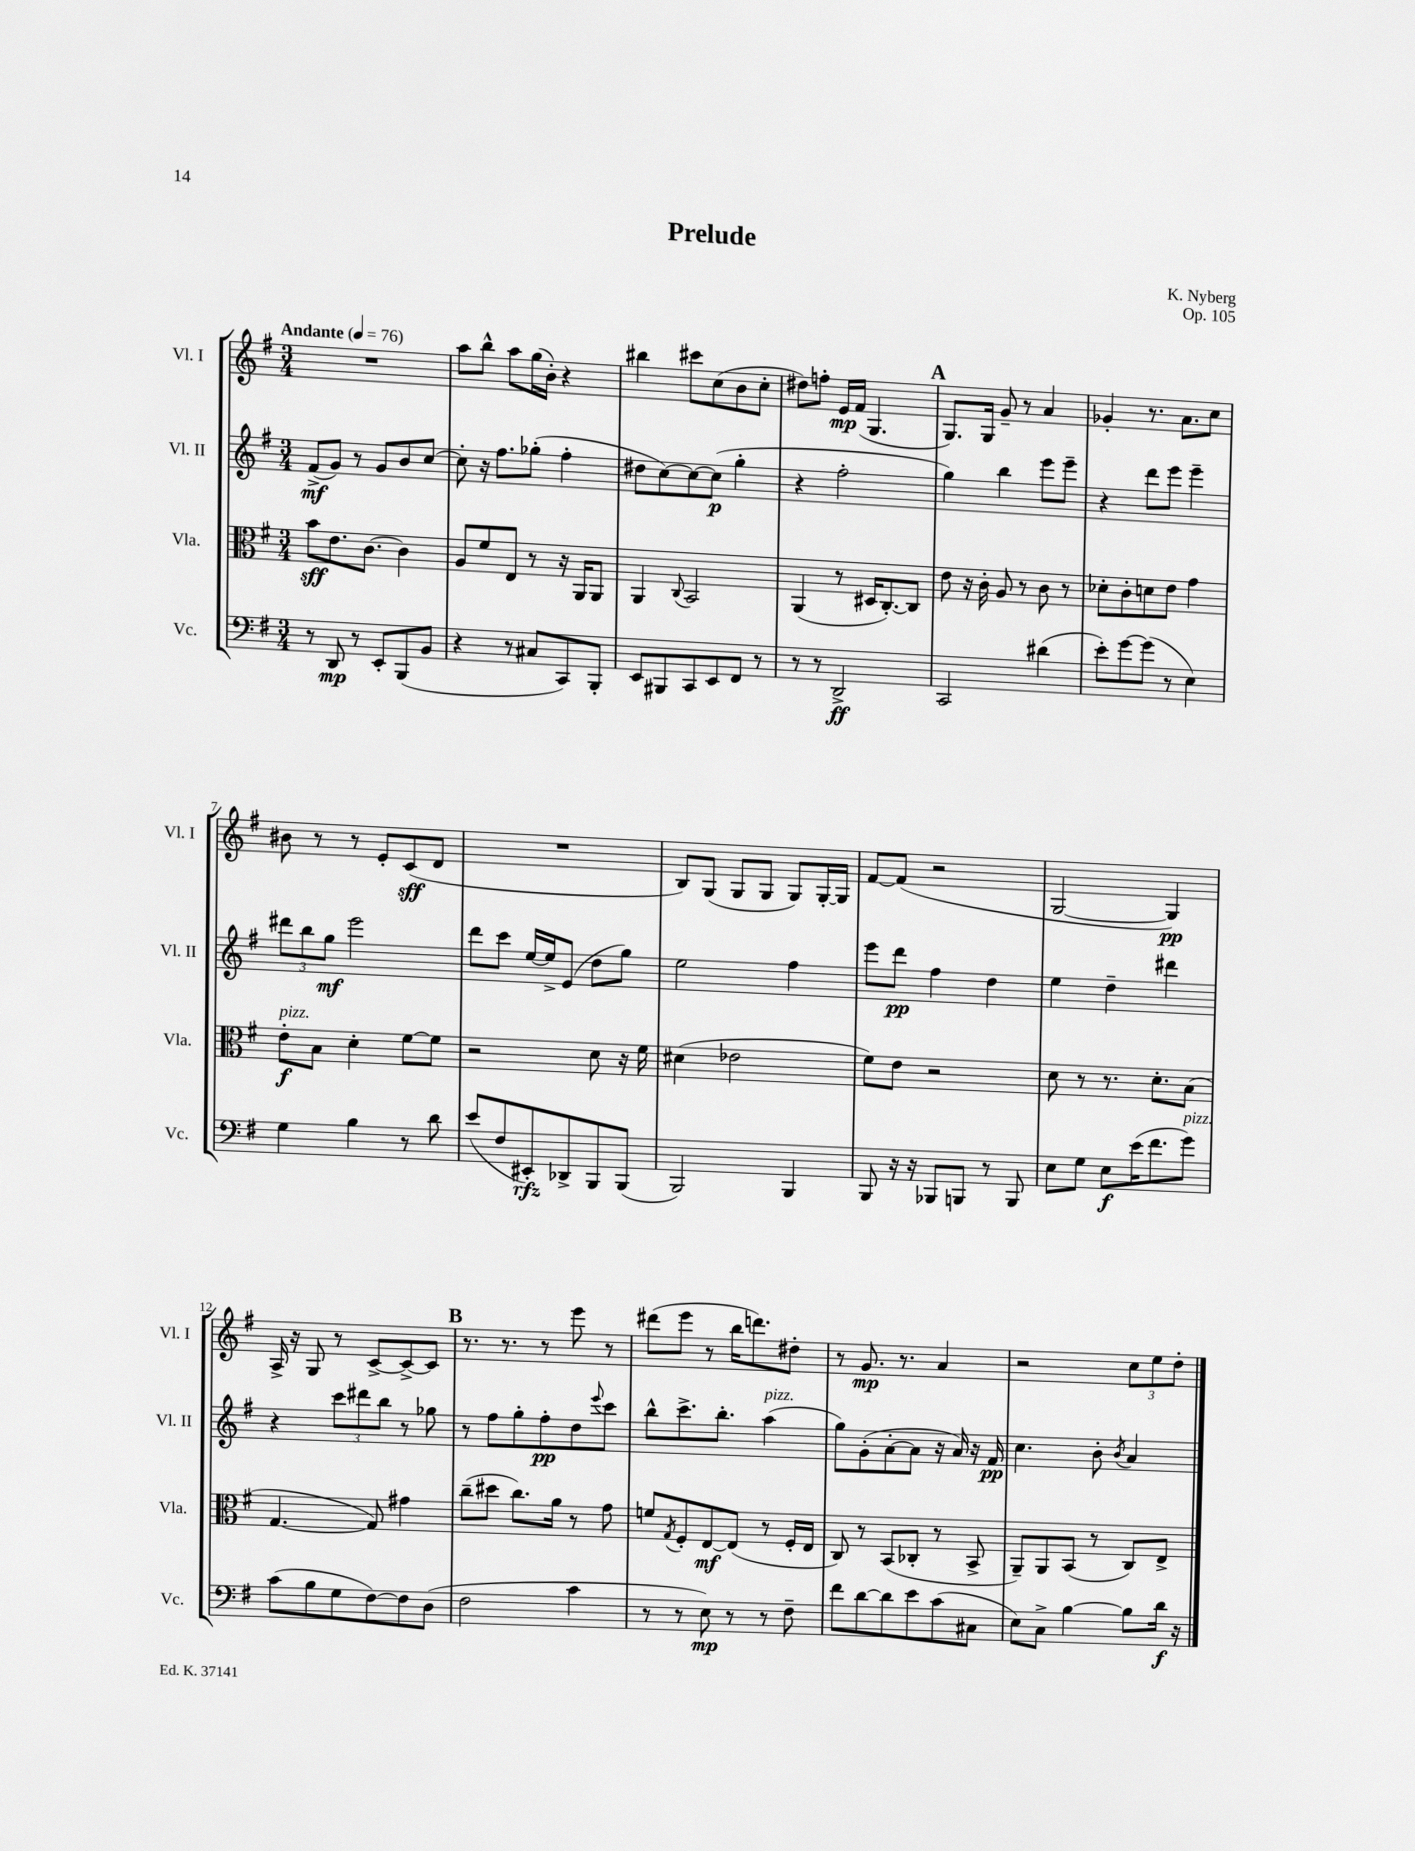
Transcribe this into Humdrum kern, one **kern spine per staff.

**kern	**dynam	**kern	**dynam	**kern	**dynam	**kern	**dynam
*part4	*part4	*part3	*part3	*part2	*part2	*part1	*part1
*staff4	*staff4	*staff3	*staff3	*staff2	*staff2	*staff1	*staff1
*I"Vc.	*	*I"Vla.	*	*I"Vl. II	*	*I"Vl. I	*
*I'Vc.	*	*I'Vla.	*	*I'Vl. II	*	*I'Vl. I	*
*clefF4	*	*clefC3	*	*clefG2	*	*clefG2	*
*k[f#]	*	*k[f#]	*	*k[f#]	*	*k[f#]	*
*M3/4	*	*M3/4	*	*M3/4	*	*M3/4	*
*MM76	*	*MM76	*	*MM76	*	*MM76	*
=1	=1	=1	=1	=1	=1	=1	=1
!	!	!	!	!	!	!LO:TX:a:B:t=Andante	!
8r	.	8b\L	sff	(8f#^/L	mf	2.r	.
8DD/	mp	8.e\	.	8g/J)	.	.	.
8r	.	.	.	8r	.	.	.
.	.	[8.c\J	.	.	.	.	.
8EE'/L	.	.	.	8g/L	.	.	.
(8BBB/	.	4c\]	.	8b/	.	.	.
8BB/J	.	.	.	[8cc/J	.	.	.
=2	=2	=2	=2	=2	=2	=2	=2
4r	.	8A/L	.	8cc'\]	.	8aa\L	.
.	.	8f#/	.	16r	.	8bb^^\J	.
.	.	.	.	8.ff#\L	.	.	.
8r	.	8E/J	.	.	.	8aa\L	.
8C#X/L	.	8r	.	(8gg-X'\J	.	(16gg\L	.
.	.	.	.	.	.	16b'\JJ)	.
8CC/)	.	16r	.	4ff#'\	.	4r	.
.	.	16AA/KL	.	.	.	.	.
8BBB'/J	.	8AA/J	.	.	.	.	.
=3	=3	=3	=3	=3	=3	=3	=3
8EE/L	.	4AA/	.	8dd#X\L	.	4bb#X\	.
8BBB#X/	.	.	.	[8cc\)	.	.	.
.	.	8qqC/	.	.	.	.	.
8CC/	.	2BB/	.	8cc\_	.	8ccc#X\L	.
8EE/	.	.	.	(8cc\J]	p	(8cc\	.
8FF#/J	.	.	.	4gg'\	.	8b\	.
8r	.	.	.	.	.	8cc'\J	.
=4	=4	=4	=4	=4	=4	=4	=4
8r	.	(4AA/	.	4r	.	8dd#X\L)	.
8r	.	.	.	.	.	8ffn'\J	.
2DD^/	ff	8r	.	2ff#'\	.	16e/LL	mp
.	.	.	.	.	.	(16f#/JJ	.
.	.	16D#X/KL	.	.	.	4.G/	.
.	.	[8.C'/)	.	.	.	.	.
.	.	8C/J]	.	.	.	.	.
!!LO:REH:place=s1:t=A
=5	=5	=5	=5	=5	=5	=5	=5
2CC/	.	8e\	.	4gg\)	.	8.G/L)	.
.	.	16r	.	.	.	.	.
.	.	16c'\	.	.	.	16G/Jk	.
.	.	8A/	.	4bb\	.	8g~/	.
.	.	8r	.	.	.	8r	.
(4d#X\	.	8c\	.	8eee\L	.	4a/	.
.	.	8r	.	8eee~\J	.	.	.
=6	=6	=6	=6	=6	=6	=6	=6
8e'\L)	.	8d-X'\L	.	4r	.	4g-X'/	.
[8g\	.	8c'\	.	.	.	.	.
(8g\J]	.	8dn\	.	8ddd\L	.	8.r	.
8r	.	8e\J	.	8eee\J	.	.	.
.	.	.	.	.	.	8.a\L	.
4E\)	.	4g\	.	4eee~\	.	.	.
.	.	.	.	.	.	8cc\J	.
!!LO:LB:g=z
=7	=7	=7	=7	=7	=7	=7	=7
!	!	!LO:TX:a:i:t=pizz.	!	!	!	!	!
4G\	.	8e'\L	f	12ddd#X\L	.	8b#X\	.
.	.	.	.	12bb\	.	.	.
.	.	8B\J	.	.	.	8r	.
.	.	.	.	12gg\J	mf	.	.
4B\	.	4d'\	.	2eee\	.	8r	.
.	.	.	.	.	.	8e'/L	.
8r	.	[8f#\L	.	.	.	(8c/	sff
8d\	.	8f#\J]	.	.	.	8d/J	.
=8	=8	=8	=8	=8	=8	=8	=8
(8e/L	.	2r	.	8ddd\L	.	2.r	.
8F#/	.	.	.	8ccc\J	.	.	.
8EE#X'/)	rfz	.	.	[16ee/LL	.	.	.
.	.	.	.	16ee^/J]	.	.	.
8DD-X^/	.	.	.	(8e/J	.	.	.
8BBB/	.	8d\	.	8dd\L	.	.	.
(8BBB/J	.	16r	.	8gg\J)	.	.	.
.	.	16f#\	.	.	.	.	.
=9	=9	=9	=9	=9	=9	=9	=9
2BBB/)	.	(4d#X\	.	2ee\	.	8B/L)	.
.	.	.	.	.	.	(8G/J	.
.	.	2e-X\	.	.	.	8G/L	.
.	.	.	.	.	.	8G/J	.
4BBB/	.	.	.	4ff#\	.	8G/L)	.
.	.	.	.	.	.	[16G'/L	.
.	.	.	.	.	.	16G/JJ]	.
=10	=10	=10	=10	=10	=10	=10	=10
8BBB/	.	8f#\L)	.	8eee\L	.	[8f#/L	.
16r	.	8e\J	.	8ddd\J	pp	(8f#/J]	.
16r	.	.	.	.	.	.	.
8BBB-X/L	.	2r	.	4ff#\	.	2r	.
8BBBn/J	.	.	.	.	.	.	.
8r	.	.	.	4dd\	.	.	.
8BBB/	.	.	.	.	.	.	.
=11	=11	=11	=11	=11	=11	=11	=11
8E\L	.	8d\	.	4ee\	.	[2G/	.
8G\J	.	8r	.	.	.	.	.
8E\L	f	8.r	.	4dd~\	.	.	.
(16e\K	.	.	.	.	.	.	.
8.f#\	.	8.d'\L	.	.	.	.	.
.	.	.	.	4ddd#X\	.	4G/])	pp
!LO:TX:a:i:t=pizz.	!	!	!	!	!	!	!
8g\J)	.	(8B\J	.	.	.	.	.
!!LO:LB:g=z
=12	=12	=12	=12	=12	=12	=12	=12
(8c\L	.	[4.G/	.	4r	.	16A^/	.
.	.	.	.	.	.	16r	.
8B\	.	.	.	.	.	8G/	.
8G\	.	.	.	12ccc\L	.	8r	.
.	.	.	.	12ddd#X\	.	.	.
[8F#\)	.	8G/])	.	.	.	[8c^/L	.
.	.	.	.	12bb\J	.	.	.
8F#\]	.	4g#X\	.	8r	.	8c^/_	.
(8D\J	.	.	.	8gg-X\	.	8c/J]	.
!!LO:REH:place=s1:t=B
=13	=13	=13	=13	=13	=13	=13	=13
2F#\	.	(8cc~\L	.	8r	.	8.r	.
.	.	8dd#X\J	.	8ff#\L	.	.	.
.	.	.	.	.	.	8.r	.
.	.	8.cc\L)	.	8gg'\	.	.	.
.	.	.	.	8ff#'\	pp	8r	.
.	.	16a\Jk	.	.	.	.	.
4c\	.	8r	.	8dd\	.	8eee\	.
.	.	.	.	8qqeee/	.	.	.
.	.	8g\	.	8ccc\J	.	8r	.
=14	=14	=14	=14	=14	=14	=14	=14
8r	.	8fn/L	.	8bb^^\L	.	(8ddd#X\L	.
.	.	8qG/	.	.	.	.	.
8r	.	8F#'/	.	8.ccc^\	.	8eee\J	.
8E\)	mp	[8E/	mf	.	.	8r	.
.	.	.	.	8.bb'\J	.	.	.
8r	.	(8E/J]	.	.	.	16bb\KL	.
.	.	.	.	.	.	8.dddn\)	.
!	!	!	!	!LO:TX:a:i:t=pizz.	!	!	!
8r	.	8r	.	(4aa\	.	.	.
8F#~\	.	16F#'/LL	.	.	.	8dd#X'\J	.
.	.	16E/JJ	.	.	.	.	.
=15	=15	=15	=15	=15	=15	=15	=15
8f#\L	.	8C/)	.	8gg\L)	.	8r	.
[8d\	.	8r	.	(8g'\	.	8.g/	mp
8d\]	.	(8BB/L	.	[8a'\	.	.	.
.	.	.	.	.	.	8.r	.
8e\	.	8C-X'/J	.	8a\J]	.	.	.
(8c\	.	8r	.	16r	.	4a/	.
.	.	.	.	16a/)	.	.	.
8C#X\J	.	8BB^/	.	16r	.	.	.
.	.	.	.	16f#/	pp	.	.
=16	=16	=16	=16	=16	=16	=16	=16
8E\L)	.	8AA~/L)	.	4.cc\	.	2r	.
8C^\J	.	8AA/	.	.	.	.	.
[4B\	.	(8BB/J	.	.	.	.	.
.	.	8r	.	8b'\	.	.	.
.	.	.	.	8qb/	.	.	.
8B\L]	.	8C/L)	.	4a/	.	12cc\L	.
.	.	.	.	.	.	12ee\	.
16d\Jk	f	8E^/J	.	.	.	.	.
.	.	.	.	.	.	12dd'\J	.
16r	.	.	.	.	.	.	.
==	==	==	==	==	==	==	==
*-	*-	*-	*-	*-	*-	*-	*-
